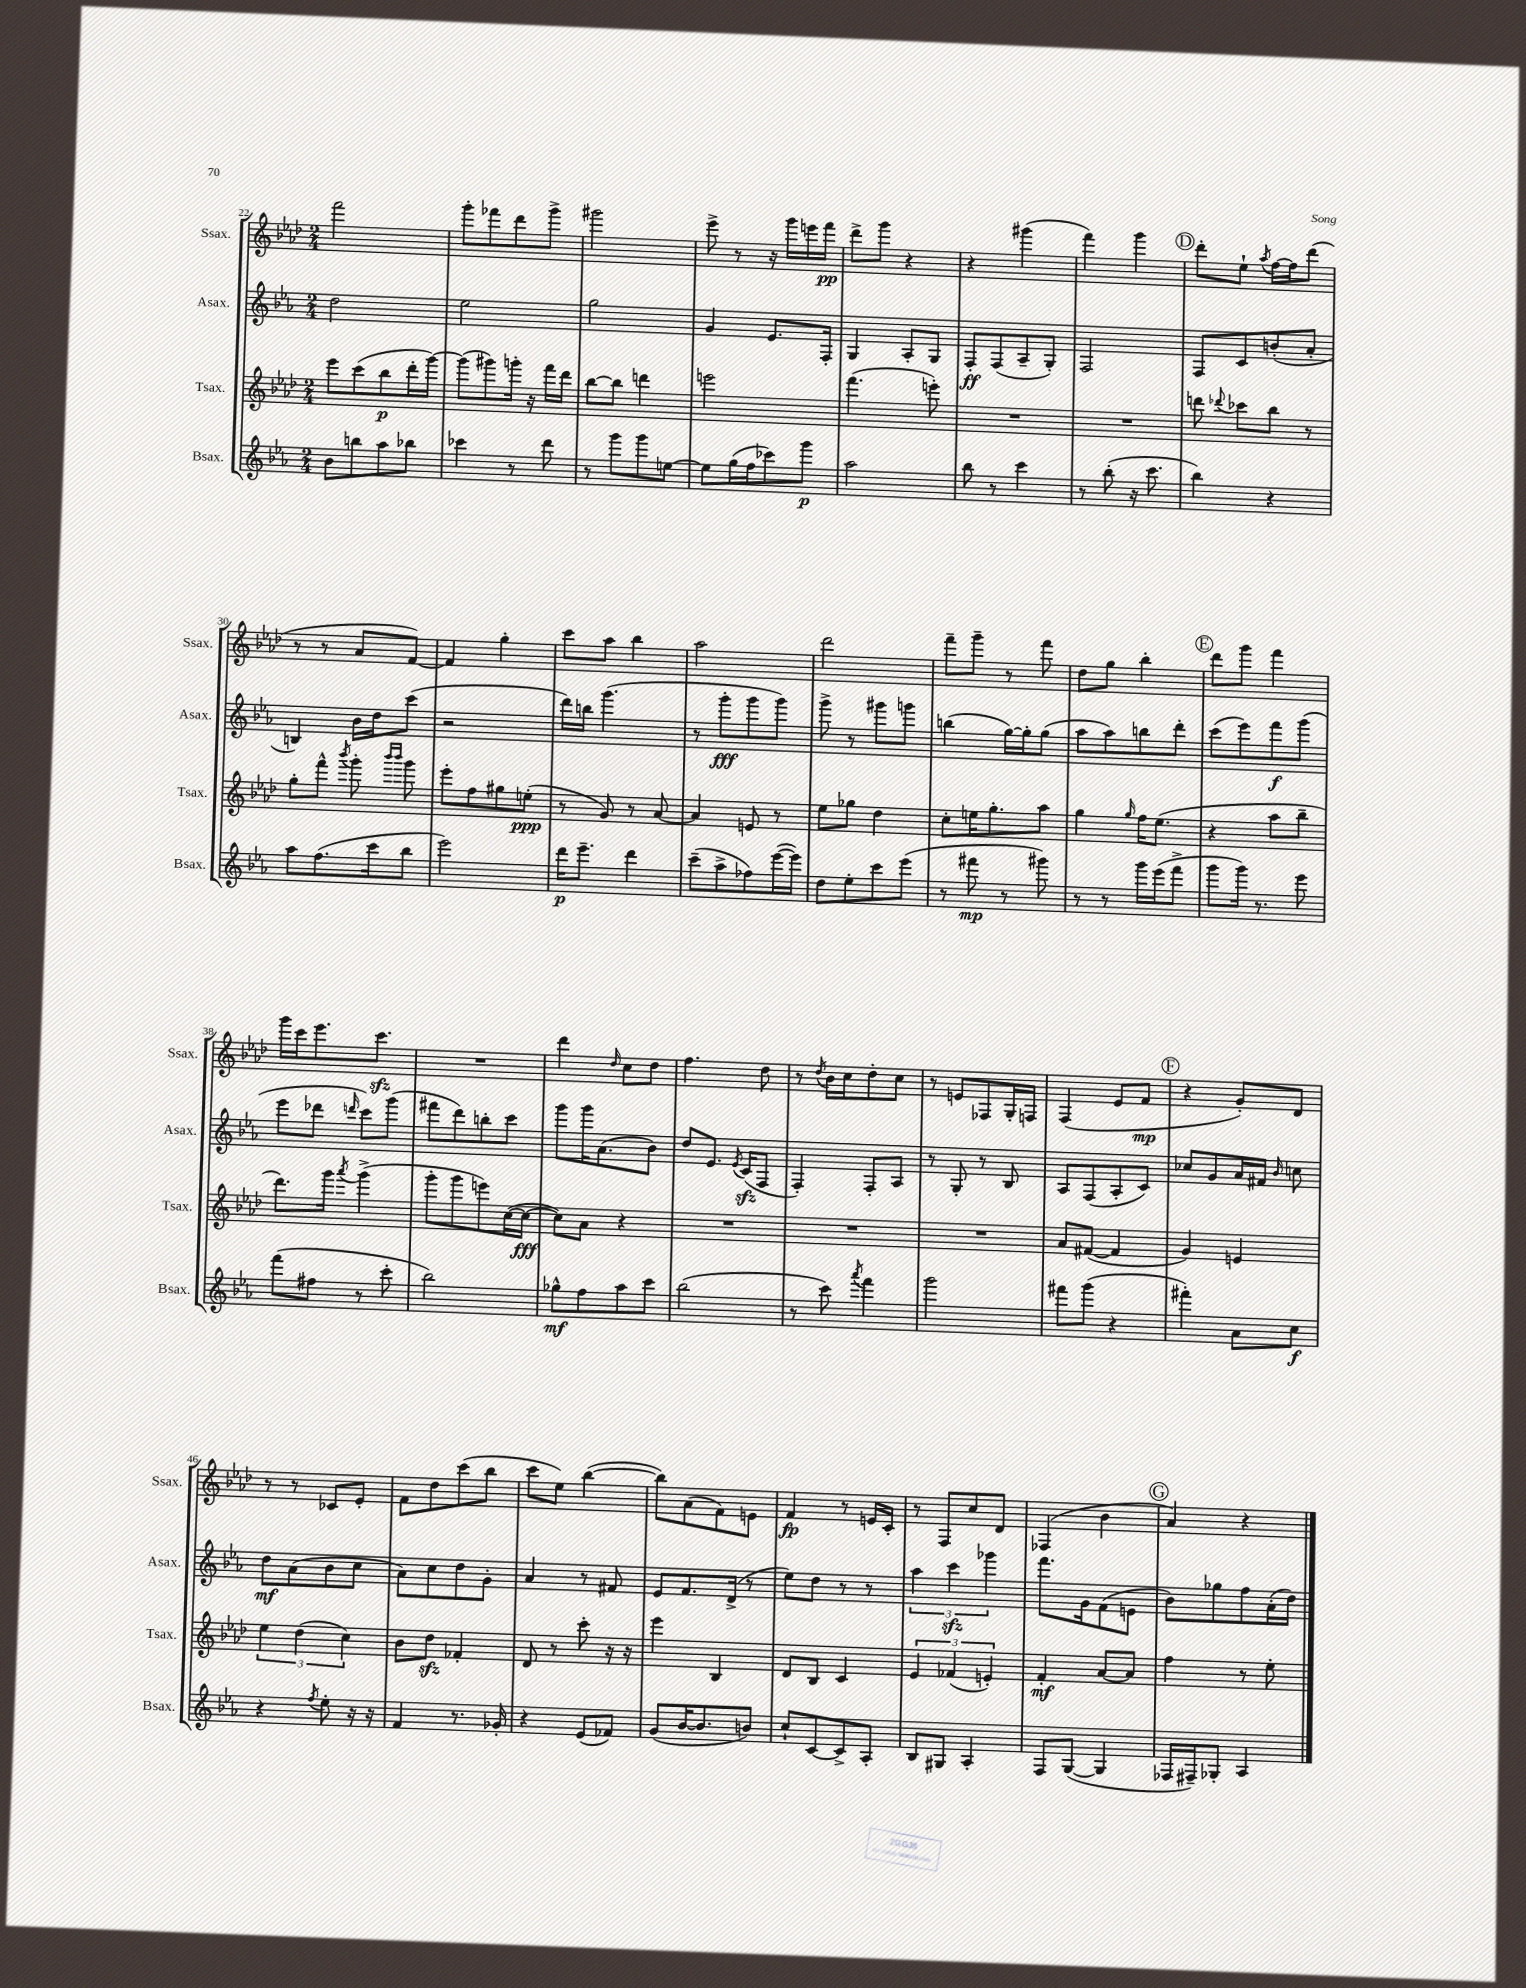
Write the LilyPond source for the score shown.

<<
\new StaffGroup <<
\new Staff = "s0" \with { instrumentName = "Ssax." shortInstrumentName = "Ssax." } {
    \clef treble \key aes \major \numericTimeSignature \time 2/4
    \autoBeamOff f'''2 |
    g'''8[-. fes'''8 des'''8 g'''8]-> |
    gis'''2 |
    ees'''8-> r8 r16 g'''16[ e'''16 f'''16]\pp |
    des'''8[-> g'''8] r4 |
    r4 gis'''4( |
    f'''4) g'''4 |
    \mark \markup { \circle "D" } des'''8[-. ees''8]-! \acciaccatura { aes''8 } f''16[~ f''16 des'''8]( |
    r8 r8 aes'8[ f'8]~) |
    f'4 g''4-. |
    c'''8[ aes''8] bes''4 |
    aes''2 |
    des'''2 |
    f'''8[-- g'''8]-- r8 f'''8 |
    des''8[ g''8] bes''4-. |
    \mark \markup { \circle "E" } des'''8[ g'''8] f'''4 |
    g'''16[ c'''16 ees'''8. c'''8.]\sfz |
    R2 |
    des'''4 \grace { des''16 } c''8[ des''8] |
    f''4. des''8 |
    r8 \acciaccatura { des''8 } bes'16[ c''16 des''8-. c''8] |
    r8 e'8[ fes8 g16-. f16] |
    f4( ees'8[ f'8]\mp |
    \mark \markup { \circle "F" } r4 g'8[-.) des'8] |
    r8 r8 ces'8[ ees'8]-. |
    f'8[ des''8 c'''8( bes''8] |
    c'''8[ ees''8]) bes''4~( |
    bes''8[) aes'8( f'8) e'8] |
    f'4\fp r8 e'16[ c'16]-. |
    r8 f8[ c''8 des'8] |
    fes4( bes'4 |
    \mark \markup { \circle "G" } aes'4) r4 \bar "|." |
}
\new Staff = "s1" \with { instrumentName = "Asax." shortInstrumentName = "Asax." } {
    \clef treble \key ees \major \numericTimeSignature \time 2/4
    \autoBeamOff d''2 |
    ees''2 |
    g''2 |
    g'4 ees'8.[ f16]-. |
    g4 aes8[-. g8] |
    f8[-.\ff f8( aes8-- g8]-.) |
    f2 |
    \mark \markup { \circle "D" } f8[ c'8 b'8-.( aes'8]-. |
    b4) bes'16[ d''16 c'''8]( |
    r2 |
    d'''16[) b''16] g'''4.( |
    r8 g'''8[-.\fff g'''8 g'''8]) |
    g'''8-> r8 gis'''8[ g'''8] |
    b''4( g''16[~) g''16-. g''8]( |
    aes''8[ aes''8) b''8 d'''8]-. |
    \mark \markup { \circle "E" } c'''8[( ees'''8) f'''8\f g'''8]( |
    ees'''8[ des'''8] \grace { d'''16 } c'''8[) g'''8]( |
    fis'''8[ d'''8) b''8-. c'''8] |
    g'''8[ g'''16 aes'8.( bes'8]) |
    d''8[ ees'8.] \acciaccatura { ees'8 } c'16[\sfz( f8] |
    f4-.) f8[-. aes8] |
    r8 g8-. r8 bes8 |
    aes8[ f8( aes8-. c'8]) |
    \mark \markup { \circle "F" } ces''8[ g'8 aes'16 fis'16] \grace { bes'16 } c''8 |
    d''8[\mf aes'8( bes'8 c''8] |
    aes'8[) c''8 d''8 g'8]-. |
    aes'4 r8 fis'8 |
    ees'8[ f'8. d'16]->( r8 |
    ees''8[) d''8] r8 r8 |
    \tuplet 3/2 { aes''4 c'''4\sfz ges'''4 } |
    f'''8.[ g'16 f'8( e'8] |
    \mark \markup { \circle "G" } bes'8[) ges''8 f''8 aes'16-.( d''16]) \bar "|." |
}
\new Staff = "s2" \with { instrumentName = "Tsax." shortInstrumentName = "Tsax." } {
    \clef treble \key aes \major \numericTimeSignature \time 2/4
    \autoBeamOff ees'''8[ c'''8( bes''8\p des'''16-. g'''16]~) |
    g'''8[( gis'''8) g'''16]-. r16 f'''16[ des'''16] |
    bes''8[~ bes''8] d'''4 |
    e'''2 |
    f'''4.( e'''8-.) |
    R2 |
    R2 |
    \mark \markup { \circle "D" } d'''8 \appoggiatura { des'''8 } ces'''8[ bes''8] r8 |
    g''8[-. f'''8]-^ \acciaccatura { bes'''8 } g'''8-. \grace { bes'''16[ bes'''16] } g'''8 |
    ees'''8[-. f''8 gis''8 e''8]-.\ppp( |
    r8 g'8) r8 aes'8~ |
    aes'4 e'8 r8 |
    ees''8[ ges''8] des''4 |
    c''8[-. e''16 g''8.-. aes''8] |
    g''4 \grace { g''16 } f''16[ ees''8.]( |
    \mark \markup { \circle "E" } r4 aes''8[ bes''8]-- |
    des'''8.[) g'''16] \acciaccatura { aes'''8 } g'''4->( |
    g'''8[-. g'''8 e'''8) c''16~( c''16]~\fff |
    c''8[) aes'8] r4 |
    R2 |
    R2 |
    R2 |
    aes'8[ fis'8]~( fis'4 |
    \mark \markup { \circle "F" } g'4) e'4 |
    \tuplet 3/2 { ees''4 des''4( c''4) } |
    bes'8[ des''8]\sfz fes'4-. |
    des'8 r8 c'''8-. r16 r16 |
    ees'''4 bes4 |
    des'8[ bes8] c'4 |
    \tuplet 3/2 { ees'4 fes'4( e'4-.) } |
    f'4-.\mf aes'8[~ aes'8] |
    \mark \markup { \circle "G" } f''4 r8 ees''8-. \bar "|." |
}
\new Staff = "s3" \with { instrumentName = "Bsax." shortInstrumentName = "Bsax." } {
    \clef treble \key ees \major \numericTimeSignature \time 2/4
    \autoBeamOff bes'8[ b''8 aes''8 bes''8] |
    ces'''4 r8 d'''8 |
    r8 g'''8[ g'''8 e''8]~ |
    e''8[ g''16( f''16 ces'''8) g'''8]\p |
    aes''2 |
    bes''8 r8 c'''4 |
    r8 bes''8-.( r16 c'''8. |
    \mark \markup { \circle "D" } bes''4) r4 |
    aes''8[ f''8.( c'''16 bes''8] |
    ees'''2) |
    d'''16[\p ees'''8.]-- d'''4 |
    c'''8[--( aes''8-> fes''8) ees'''16~( ees'''16]) |
    d''8[ ees''8-. c'''8 ees'''8]( |
    r8 fis'''8\mp r8 gis'''8) |
    r8 r8 g'''16[ ees'''16( f'''8]-> |
    \mark \markup { \circle "E" } g'''8[ g'''16]) r8. ees'''8 |
    f'''8[( fis''8] r8 c'''8-. |
    bes''2) |
    ges''8[-^\mf f''8 aes''8 c'''8] |
    bes''2( |
    r8 c'''8) \acciaccatura { aes'''8 } f'''4 |
    g'''2 |
    fis'''8[ g'''8]( r4 |
    \mark \markup { \circle "F" } fis'''4-.) aes'8[ c''8]\f |
    r4 \acciaccatura { f''8 } ees''8-. r16 r16 |
    f'4 r8. ges'16-. |
    r4 ees'8[( fes'8]) |
    g'8[( bes'16~ bes'8. b'8]) |
    c''8[-! c'8~ c'8-> aes8]-. |
    bes8[ gis8] aes4-. |
    f8[ g8]~( g4 |
    \mark \markup { \circle "G" } fes16[ fis16--) ges8]-. aes4 \bar "|." |
}
>>
>>
\layout { \context { \Score currentBarNumber = #22 } }
